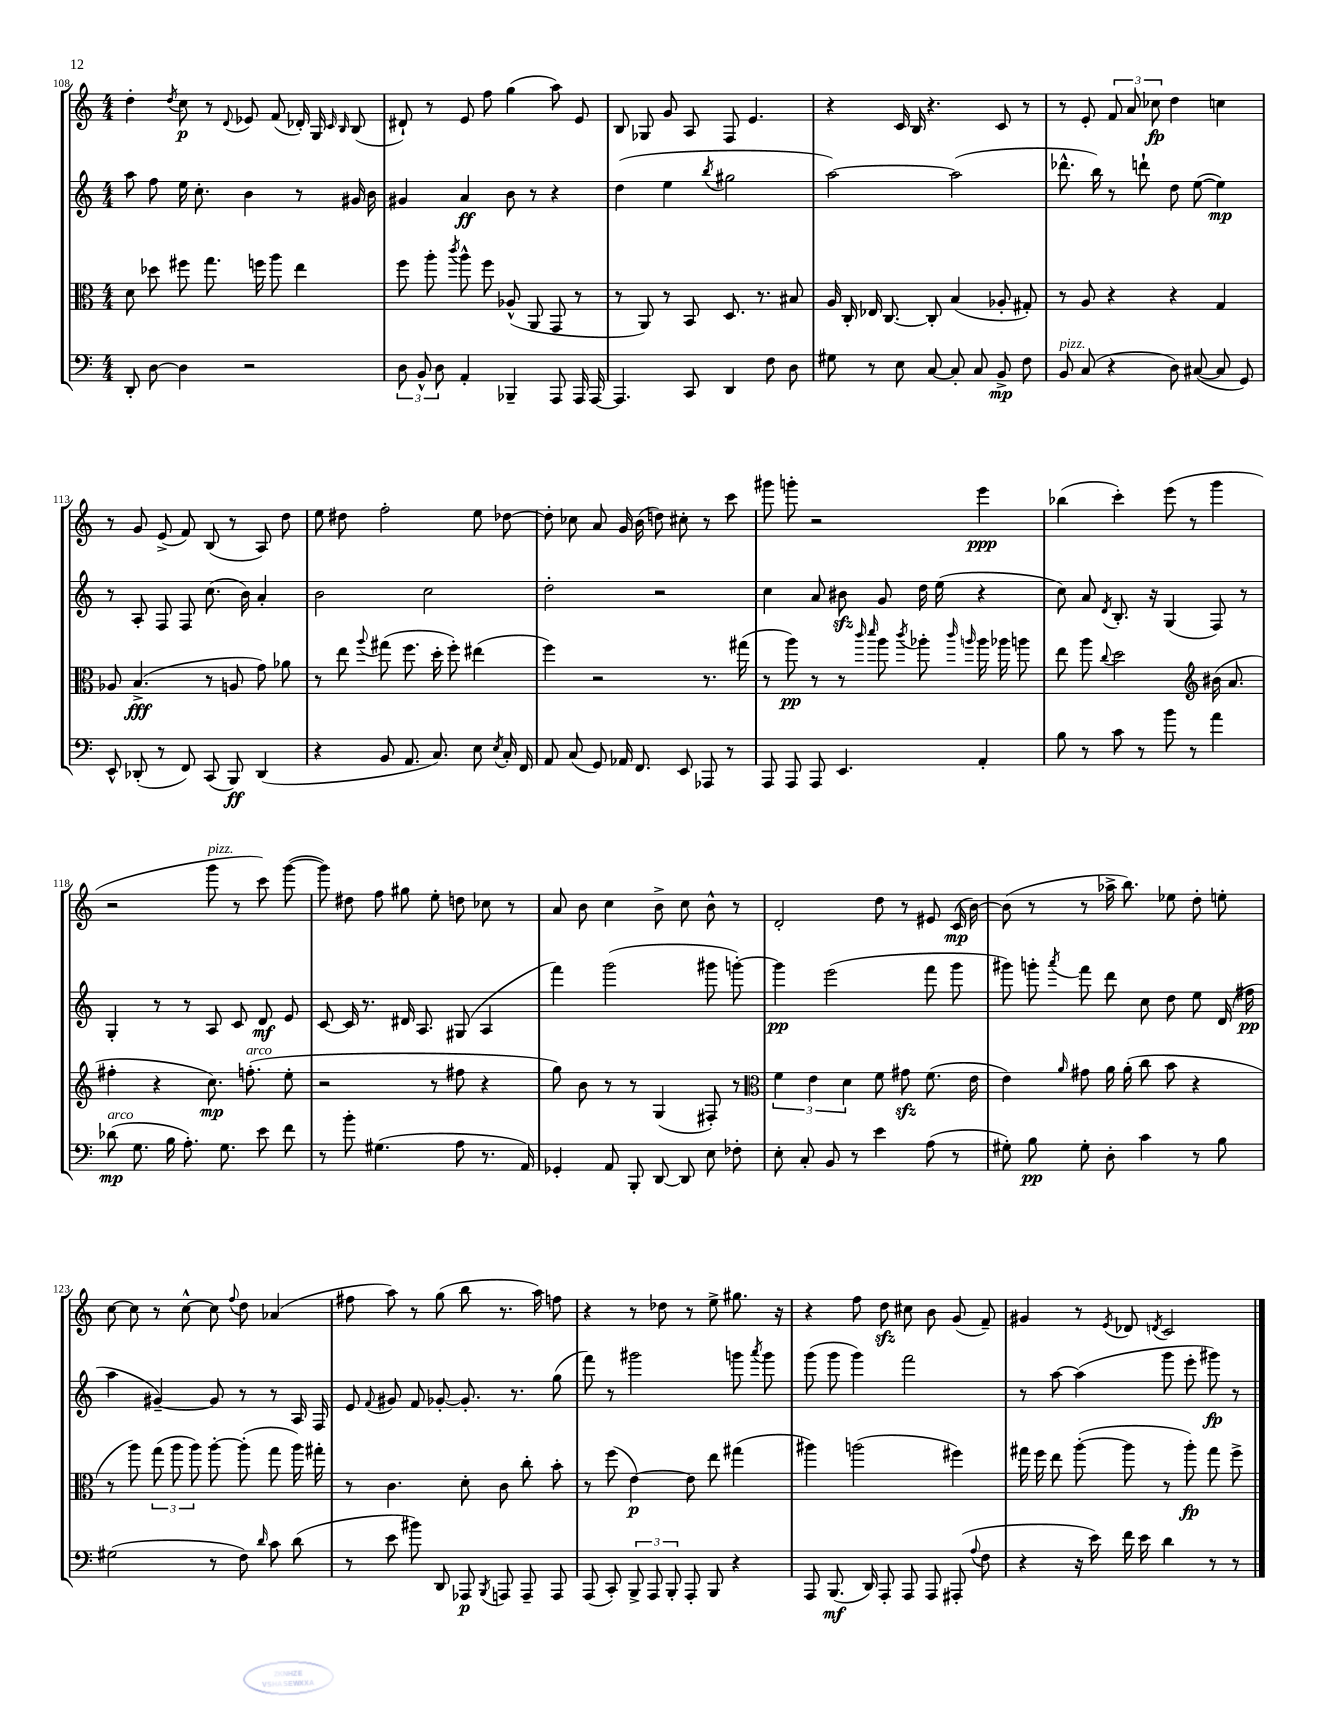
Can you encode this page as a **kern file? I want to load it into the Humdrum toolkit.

**kern	**kern	**kern	**kern
*staff4	*staff3	*staff2	*staff1
*clefF4	*clefC3	*clefG2	*clefG2
*k[]	*k[]	*k[]	*k[]
*M4/4	*M4/4	*M4/4	*M4/4
8DD'	8d	8aa	4dd'
[8D	8dd-	8ff	.
.	.	.	8qdd
4D]	8ff#	16ee	8cc
.	.	8.cc'	.
.	8.gg	.	8r
.	.	.	8qqd
2r	.	4b	8e-
.	16ff	.	.
.	8aa	.	(8f
.	4ee	8r	16d-')
.	.	.	16G
.	.	.	16qqc
.	.	.	16qqB
.	.	16g#	(8B
.	.	16b	.
=	=	=	=
12D	8ff	4g#	8d#`)
12BB^^	.	.	.
.	8aa'	.	8r
12D	.	.	.
.	8qccc	.	.
4AA'	8aa^^	4a	8e
.	8ff	.	8ff
4BBB-~	(8A-^^	8b	(4gg
.	8AA	8r	.
8AAA	8GG	4r	8aa)
16AAA	8r	.	8e
[16AAA	.	.	.
=	=	=	=
4.AAA]	8r	(4dd	8B
.	8AA)	.	8G-
.	8r	4ee	8g
8CC	8BB	.	8A
.	.	8qbb	.
4DD	8.D	2gg#	8F
.	.	.	4.e
.	8.r	.	.
8F	.	.	.
8D	8B#	.	.
=	=	=	=
8G#	16A	[2aa)	4r
.	16C'	.	.
8r	16E-	.	.
.	[8.C	.	.
8E	.	.	16c
.	.	.	16B
[8C	8C']	.	4.r
8C']	(4B	(2aa]	.
8C	.	.	.
8BB^	8A-'	.	8c
8F	8G#')	.	8r
=	=	=	=
8BB	8r	8.ddd-^^	8r
(8C	8A	.	8e'
.	.	16bb)	.
4r	4r	8r	12f
.	.	.	12a
.	.	8ddd`	.
.	.	.	12cc-
8D)	4r	8dd	4dd
([8C#	.	([8ee	.
8C#]	4G	4ee])	4cc
8GG)	.	.	.
=	=	=	=
8EE^^	8A-	8r	8r
(8DD-'	(4.B^	8A'	8g
8r	.	8F	(8e^
8FF)	.	8F	8f)
(8CC	8r	(8.cc	(8B
8BBB)	8A	.	8r
.	.	16b)	.
(4DD-	8g)	4a'	8A)
.	8a-	.	8dd
=	=	=	=
4r	8r	2b	8ee
.	8ee	.	8dd#
.	8qqaa	.	.
8BB	(8gg#	.	2ff'
8.AA	8.ff	.	.
.	.	2cc	.
8.C)	16dd'	.	.
.	8ff')	.	.
8E	(4ee#	.	8ee
8qE	.	.	.
16C'	.	.	[8dd-
16FF	.	.	.
=	=	=	=
8AA	4ff)	2dd'	8dd-']
(8C	.	.	8cc-
8GG)	2r	.	8a
16AA-	.	.	16g
8.FF	.	.	(16b
.	.	2r	8dd)
8EE	.	.	8cc#'
8AAA-	8.r	.	8r
8r	.	.	8ccc
.	(16gg#	.	.
=	=	=	=
8AAA	8r	4cc	8ggg#
8AAA	8aa)	.	8ggg'
8AAA	8r	8a	2r
4.EE	8r	8b#	.
.	16qqccc	.	.
.	16qqddd	.	.
.	8aa	8g	.
.	8qccc	.	.
.	8aa-'	16dd	.
.	.	(16ee	.
.	16qqccc	.	.
.	16qqaa	.	.
4AA'	16aa	4r	4eee
.	16aa-	.	.
.	8aa	.	.
=	=	=	=
8B	8ee	8cc)	(4bb-
8r	8aa	8a	.
.	8qqcc	8qd	.
8c	2dd	8.B'	4ccc')
8r	.	.	.
.	.	16r	.
8b	.	(4G	(8eee
8r	.	.	8r
*	*clefG2	*	*
4a	(16b#	8F)	4ggg
.	8.a	.	.
.	.	8r	.
=	=	=	=
(8d-	4ff#'	4G'	2r
8.G	.	.	.
.	4r	8r	.
16B	.	.	.
8.A')	.	8r	.
.	8.cc)	8A	8ggg
8.G	.	.	.
.	.	8c	8r
.	(8.ff'	.	.
8e	.	8d	8ccc)
8f	8ee'	8e	([8ggg
=	=	=	=
8r	2r	[8c	8ggg])
8b'	.	16c]	8dd#
.	.	8.r	.
(4.G#	.	.	8ff
.	.	16d#	8gg#
.	.	8.A	.
.	8r	.	8ee'
8A	8ff#	(8G#	8dd
8.r	4r	4A	8cc-
.	.	.	8r
16AA)	.	.	.
=	=	=	=
4GG-'	8gg)	4fff)	8a
.	8b	.	8b
8AA	8r	(2ggg	4cc
8BBB'	8r	.	.
[8DD	(4G	.	8b^
8DD]	.	.	8cc
8E	8F#')	8ggg#	8b^^
8F-'	8r	[8ggg')	8r
=	=	=	=
*	*clefC3	*	*
8E'	6f	4ggg]	2d'
8C'	.	.	.
.	6e	.	.
8BB	.	(2eee	.
.	6d	.	.
8r	.	.	.
4e	8f	.	8dd
.	8g#	.	8r
(8A	(8.f	8fff	8e#
8r	.	8ggg	(16c
.	16e	.	[16b)
=	=	=	=
8G#')	4e)	8ggg#)	(8b]
8B	.	8ggg'	8r
.	16qqa	8qaaa	.
8G#'	8g#	8fff	8r
8D'	16a	8ddd	16aa-^
.	(16a'	.	8.bb)
4c	8cc	8cc	.
.	8b	8dd	8ee-
8r	4r	8ee	8dd'
8B	.	(16d	8ee'
.	.	16ff#	.
=	=	=	=
(2G#	8r	4aa	[8cc
.	8aa)	.	8cc]
.	(12gg	[4g#~)	8r
.	12aa	.	.
.	.	.	[8cc^^
.	12aa)	.	.
8r	[8aa'	8g#]	8cc]
.	.	.	8qqff
8F)	(8aa']	8r	8dd
16qqd	.	.	.
8c	8gg	8r	(4a-
(8d	16aa)	16A	.
.	16gg#'	16F	.
=	=	=	=
8r	8r	8e	8ff#
.	.	8qqf	.
8e	4.c	8g#	8aa)
8b#)	.	8f	8r
8DD	.	[8g-'	(8gg
8AAA-	8d'	8.g-']	8bb
8qBBB	.	.	.
8AAA	8c	.	8.r
.	.	8.r	.
8AAA~	8cc'	.	.
.	.	.	16aa)
8AAA	8b'	(8gg	8ff
=	=	=	=
(8AAA	8r	8fff)	4r
8CC')	(8ff	8r	.
12BBB^	[4e)	2ggg#	8r
12AAA	.	.	.
.	.	.	8dd-
12BBB'	.	.	.
8AAA'	8e]	.	8r
8BBB	8ee	.	8ee^
4r	(4gg#	8ggg	8.gg#
.	.	8qaaa	.
.	.	8ggg	.
.	.	.	16r
=	=	=	=
8AAA	4aa#)	(8ggg	4r
(8.BBB	.	8ggg	.
.	(2aa	4ggg)	8ff
16DD)	.	.	.
8AAA'	.	.	8dd
8AAA	.	2fff	8cc#
8AAA	.	.	8b
(8AAA#'	4ff#)	.	(8g
8qqA	.	.	.
8F	.	.	8f~)
=	=	=	=
4r	16gg#	8r	4g#
.	16ff	.	.
.	8ee	[8aa	.
16r	([8aa'	(4aa]	8r
16e)	.	.	.
.	.	.	8qe
16f	8aa]	.	8d-
16e	.	.	.
.	.	.	8qd
4d	8r	8ggg	2c
.	8aa')	8eee'	.
8r	8gg#	8ggg#)	.
8r	8ff^	8r	.
==	==	==	==
*-	*-	*-	*-
